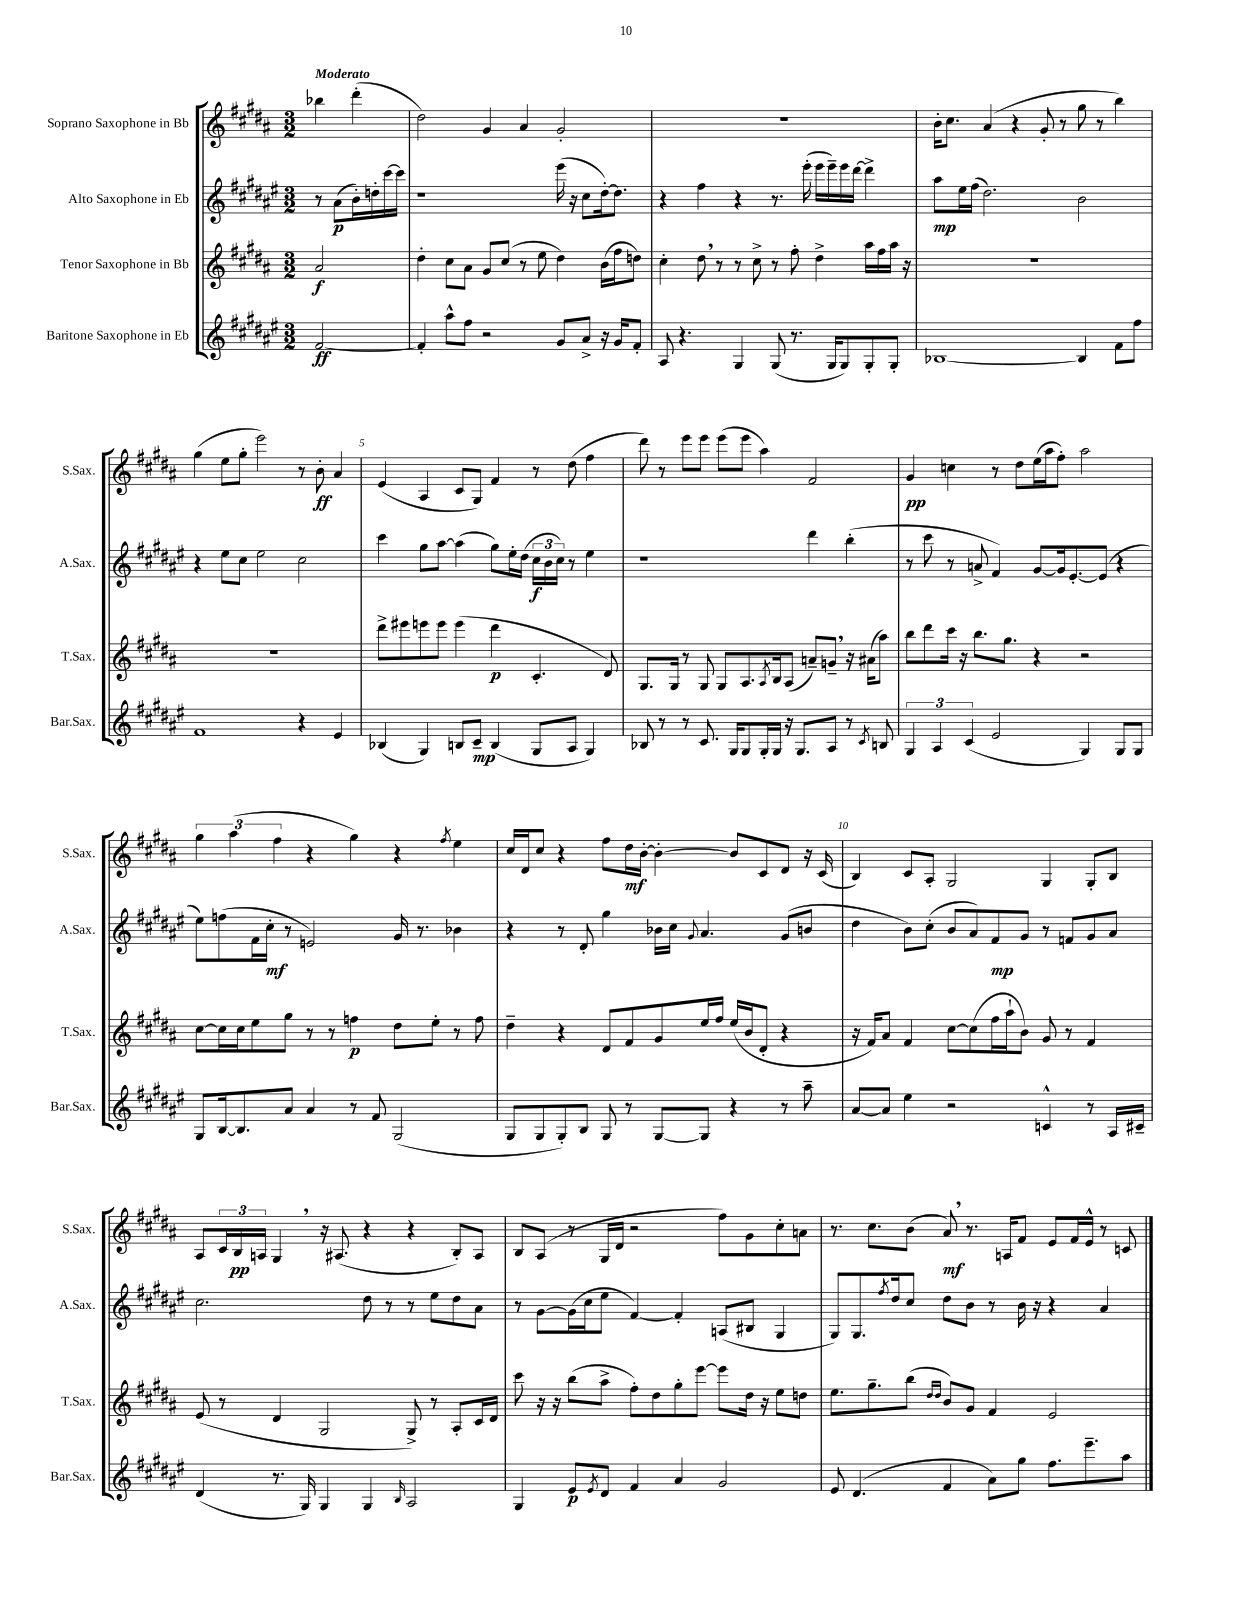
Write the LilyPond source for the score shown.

<<
\new StaffGroup <<
\new Staff = "s0" \with { instrumentName = "Soprano Saxophone in Bb" shortInstrumentName = "S.Sax." } {
    \clef treble \key b \major \numericTimeSignature \time 3/2 \partial 2 \tempo "Moderato"
    bes''4 dis'''4-.( |
    dis''2) gis'4 ais'4 gis'2-. |
    R1. |
    b'16-. cis''8. ais'4( r4 gis'8-. r8 gis''8 r8 b''4) |
    gis''4( e''8 gis''8-. e'''2) r8 b'8-.\ff ais'4 |
    e'4( ais4 cis'8 gis8) fis'4 r8 dis''8( fis''4 |
    dis'''8) r8 e'''8 e'''8 e'''8( e'''8 ais''4) fis'2 |
    gis'4\pp c''4 r8 dis''8 e''16( ais''16 fis''8-.) ais''2 |
    \tuplet 3/2 { gis''4 ais''4( fis''4 } r4 gis''4) r4 \acciaccatura { fis''8 } e''4 |
    cis''16 dis'16 cis''8 r4 fis''8 dis''16\mf b'16~-. b'4~-. b'8 cis'8 dis'8 r16 cis'16( |
    b4) cis'8 ais8-. gis2 gis4 gis8-. b8 |
    ais8 \tuplet 3/2 { cis'16 b16\pp a16 } gis4 \breathe r16 ais8.( r4 r4 b8-.) ais8 |
    b8 ais8( r8 gis16 dis'16 r2 fis''8) gis'8 cis''8-. a'8 |
    r8. cis''8. b'8( ais'8\mf) \breathe r8. a16 fis'8 e'8 fis'16 e'16-^ r8 c'8 \bar "|." |
}
\new Staff = "s1" \with { instrumentName = "Alto Saxophone in Eb" shortInstrumentName = "A.Sax." } {
    \clef treble \key fis \major \numericTimeSignature \time 3/2 \partial 2
    r8 ais'8\p( b'16-.) d''16-. cis'''16~ cis'''16 |
    r1 eis'''16( r16 cis''8 dis''16~-.) dis''8. |
    r4 fis''4 r4 r8. eis'''16-.( eis'''16 eis'''16--) eis'''16 dis'''16~ dis'''4-> |
    ais''8\mp eis''16 fis''16( dis''2.) b'2 |
    r4 eis''8 cis''8 eis''2 cis''2 |
    cis'''4 gis''8 ais''8~ ais''4( gis''8) eis''16-. dis''16( \tuplet 3/2 { cis''16\f b'16 cis''16) } r8 eis''4 |
    r1 dis'''4 b''4-.( |
    r8 cis'''8 r8 a'8-> fis'4) gis'8~ gis'16 eis'8.~-. eis'8( r4 |
    eis''8) f''8( fis'16 cis''16-.\mf r8 e'2) gis'16 r8. bes'4 |
    r4 r8 dis'8-. gis''4 bes'16 cis''16 \appoggiatura { gis'8 } ais'4. gis'8( b'8 |
    dis''4 b'8) cis''8-.( b'8 ais'8) fis'8\mp gis'8 r8 f'8 gis'8 ais'8 |
    cis''2. dis''8 r8 r8 eis''8 dis''8 ais'8 |
    r8 gis'8~ gis'16( cis''16 eis''8 fis'4~) fis'4-. a8( bis8 gis4 |
    gis8) gis8. \acciaccatura { fis''8 } dis''16 cis''8 dis''8 b'8 r8 b'16 r16 r4 ais'4 \bar "|." |
}
\new Staff = "s2" \with { instrumentName = "Tenor Saxophone in Bb" shortInstrumentName = "T.Sax." } {
    \clef treble \key b \major \numericTimeSignature \time 3/2 \partial 2
    ais'2\f |
    dis''4-. cis''8 ais'8 gis'8 cis''8( r8 e''8 dis''4) b'16( fis''16 d''8) |
    cis''4-. dis''8 \breathe r8 r8 cis''8-> r8 fis''8-. dis''4-> ais''16 fis''16 ais''16 r16 |
    R1. |
    R1. |
    dis'''8-> eis'''8 e'''8 e'''8 e'''4( dis'''4\p cis'4.-. dis'8) |
    gis8. gis16 r8 gis8 gis8 ais8. \acciaccatura { ais8 } b16 ais8( a'8--) g'8-- \breathe r16 ais'16( ais''8) |
    b''8 dis'''8 cis'''16 r16 b''8. gis''8. r4 r2 |
    cis''8~ cis''16 cis''16 e''8 gis''8 r8 r8 f''4\p dis''8 e''8-. r8 f''8 |
    dis''4-- r4 dis'8 fis'8 gis'8 e''16 fis''16 e''16( b'16 dis'8-. r4 |
    r16 fis'16) ais'8 fis'4 cis''8~ cis''8( fis''16 ais''16-! b'8) gis'8 r8 fis'4 |
    e'8( r8 dis'4 gis2 gis8->) r8 ais8-. cis'16 dis'16 |
    cis'''8 r16 r16 b''8( ais''8-> fis''8-.) dis''8 gis''8-. e'''8~ e'''8 dis''16 r16 e''8 d''8 |
    e''8. gis''8.-- b''8( \grace { dis''16 dis''16 } b'8) gis'8 fis'4 e'2 \bar "|." |
}
\new Staff = "s3" \with { instrumentName = "Baritone Saxophone in Eb" shortInstrumentName = "Bar.Sax." } {
    \clef treble \key fis \major \numericTimeSignature \time 3/2 \partial 2
    fis'2~\ff |
    fis'4-. ais''8-^ fis''8 r2 gis'8 ais'8-> r16 gis'16 fis'8-. |
    ais8 r4. gis4 gis8( r8. gis16 gis8) gis8-. gis8-. |
    bes1~ bes4 fis'8 fis''8 |
    fis'1 r4 eis'4 |
    bes4( gis4) b8 cis'8--\mp b4( gis8 ais8 gis4) |
    bes8 r8 r8 cis'8. gis16 gis8 gis16-. gis16 r16 gis8. ais8 r8 \acciaccatura { cis'8 } b8 |
    \tuplet 3/2 { gis4 ais4 cis'4( } eis'2 gis4) gis8 gis8 |
    gis8 b16~ b8. ais'8 ais'4 r8 fis'8 gis2( |
    gis8 gis8 gis8-.) b8 gis8 r8 gis8~ gis8 r4 r8 ais''8-- |
    ais'8~ ais'8 eis''4 r2 c'4-^ r8 ais16 cis'16-- |
    dis'4( r8. gis16) gis4 gis4 \grace { b16 } ais2 |
    gis4 eis'8\p \acciaccatura { eis'8 } dis'8 fis'4 ais'4 gis'2 |
    eis'8 dis'4.( fis'4 ais'8) gis''8 fis''8. eis'''8.-- ais''8 \bar "|." |
}
>>
>>
\layout { \context { \Score \override BarNumber.break-visibility = ##(#f #t #t) barNumberVisibility = #(every-nth-bar-number-visible 5) } }
